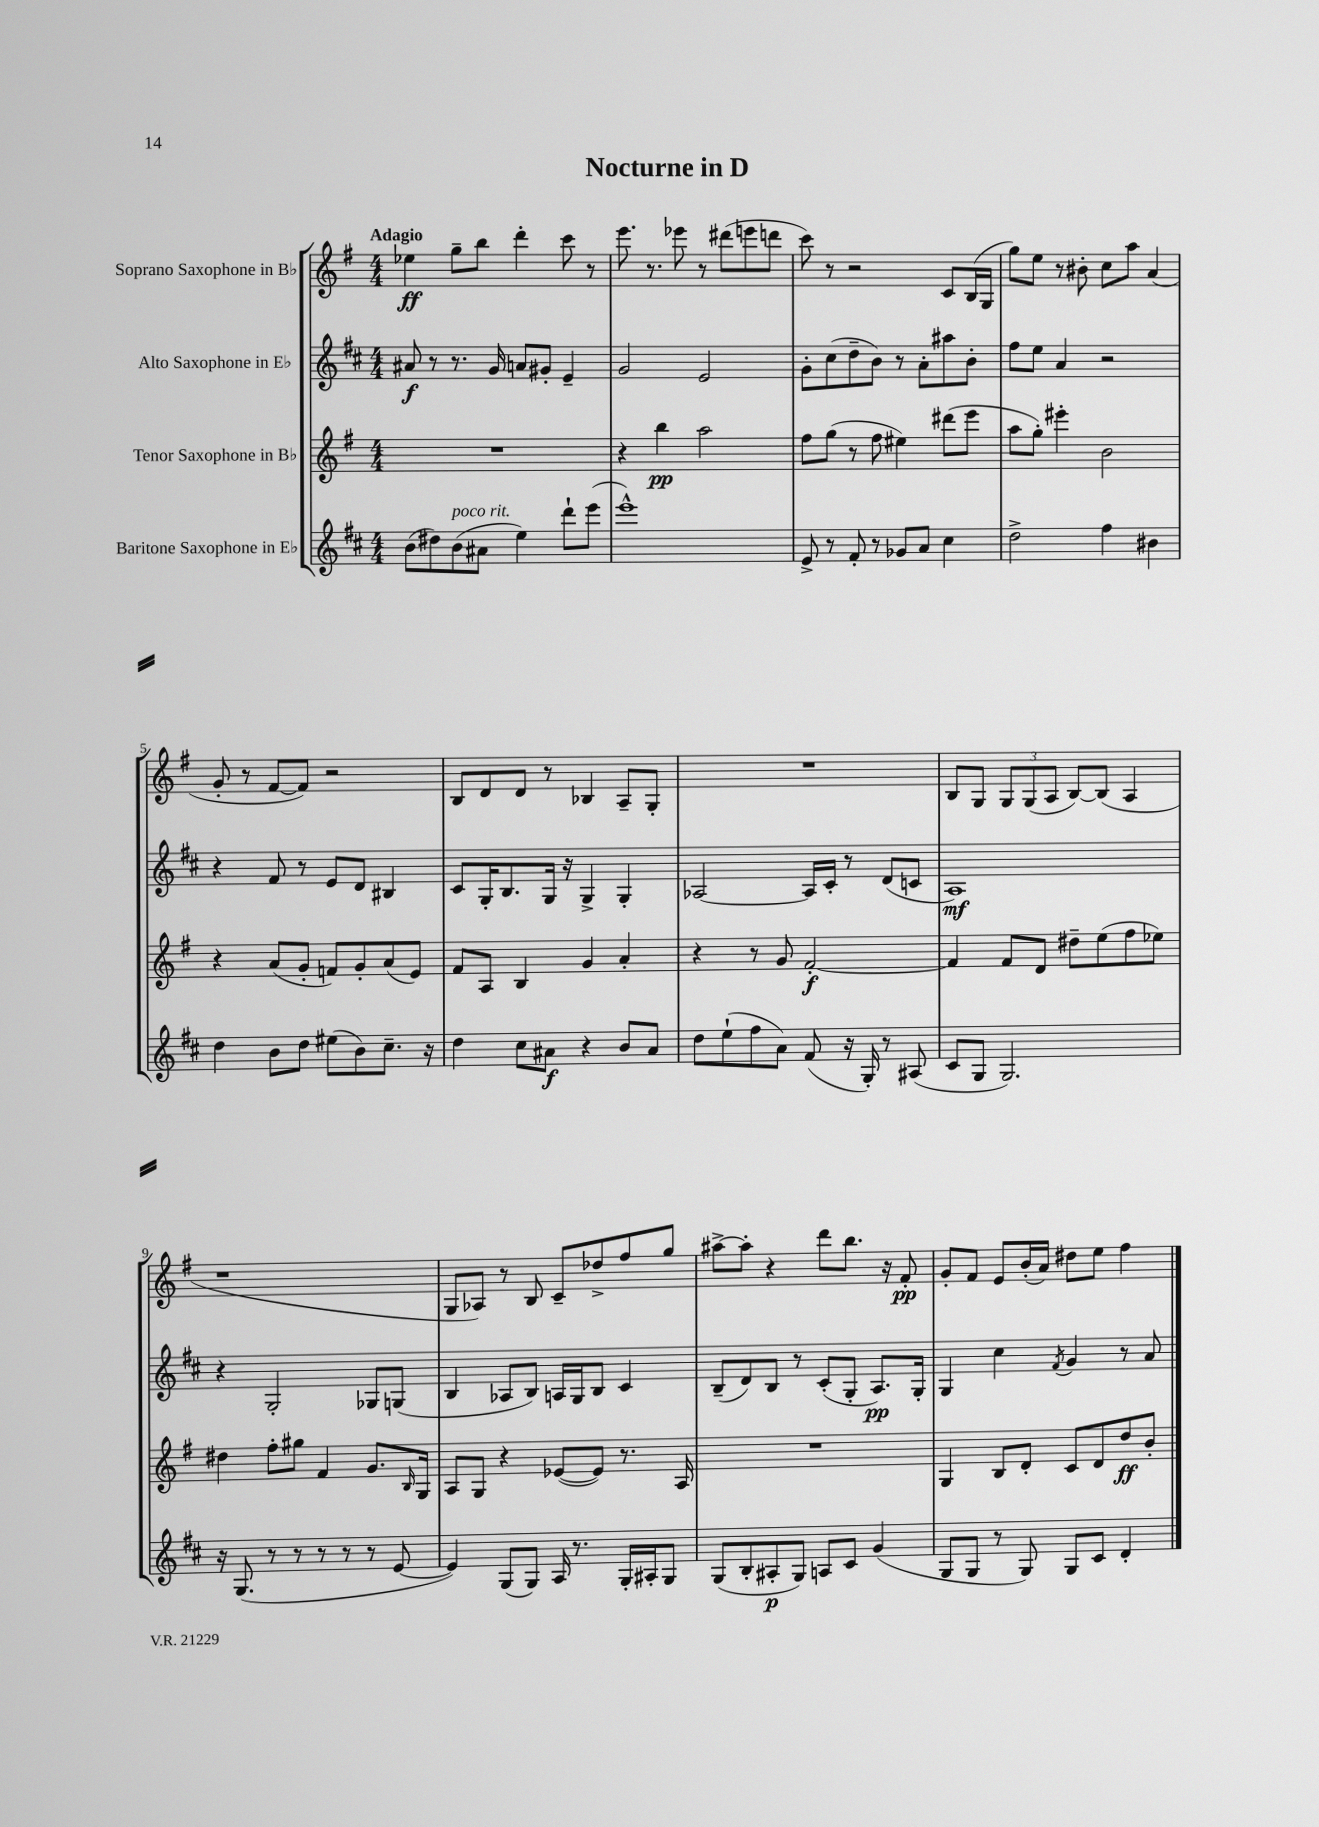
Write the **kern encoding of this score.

**kern	**kern	**kern	**kern
*staff4	*staff3	*staff2	*staff1
*clefG2	*clefG2	*clefG2	*clefG2
*k[f#c#]	*k[f#]	*k[f#c#]	*k[f#]
*M4/4	*M4/4	*M4/4	*M4/4
(8b	1r	8a#	4ee-
8dd#)	.	8r	.
(8b	.	8.r	8gg~
8a#	.	.	8bb
.	.	16g	.
4ee)	.	8a	4ddd'
.	.	8g#'	.
8ddd`	.	4e~	8ccc
(8eee	.	.	8r
=	=	=	=
1eee^^)	4r	2g	8.eee
.	.	.	8.r
.	4bb	.	.
.	.	.	8eee-
.	2aa	2e	8r
.	.	.	(8ddd#
.	.	.	8eee
.	.	.	8ddd
=	=	=	=
8e^	8ff#	8g'	8ccc)
8r	(8gg	(8cc#	8r
8f#'	8r	8dd~	2r
8r	8ff#	8b)	.
8g-	4ee#)	8r	.
8a	.	8a'	.
4cc#	(8ddd#	8aa#	8c
.	8eee	8b'	(16B
.	.	.	16G
=	=	=	=
2dd^	8aa	8ff#	8gg)
.	8gg')	8ee	8ee
.	4eee#'	4a	8r
.	.	.	8b#'
4ff#	2b	2r	8cc
.	.	.	8aa
4b#	.	.	(4a
=	=	=	=
4dd	4r	4r	8g'
.	.	.	8r
8b	(8a	8f#	[8f#
8dd	8g'	8r	8f#])
(8ee#	8f)	8e	2r
8b)	8g'	8d	.
8.cc#~	(8a	4B#	.
.	8e)	.	.
16r	.	.	.
=	=	=	=
4dd	8f#	8c#	8B
.	8A	16G'	8d
.	.	8.B	.
8cc#	4B	.	8d
8a#	.	16G	8r
.	.	16r	.
4r	4g	4G^	4B-
8b	4a'	4G'	8A~
8a#	.	.	8G'
=	=	=	=
8dd	4r	[2A-	1r
(8ee`	.	.	.
8ff#	8r	.	.
8a)	8g	.	.
(8f#	[2f#'	16A-]	.
.	.	16c#'	.
16r	.	8r	.
16G')	.	.	.
8r	.	(8d	.
(8A#	.	8c	.
=	=	=	=
8c#	4f#]	1A)	8B
8G	.	.	8G
2.G)	8f#	.	12G
.	.	.	(12G
.	8d	.	.
.	.	.	12A
.	8dd#~	.	[8B)
.	(8ee	.	(8B]
.	8ff#	.	4A
.	8ee-)	.	.
=	=	=	=
16r	4dd#	4r	1r
(8.G	.	.	.
8r	8ff#'	2G'	.
8r	8gg#	.	.
8r	4f#	.	.
8r	.	.	.
8r	8.g	8G-	.
[8e	.	(8G	.
.	16qqB	.	.
.	16G	.	.
=	=	=	=
4e])	8A	4B	8G
.	8G	.	8A-)
(8G	4r	8A-	8r
8G)	.	8B)	8B
16A	([8e-	16A	8c~
8.r	.	16G	.
.	8e-])	8B	8dd-^
16G'	8.r	4c#	8ff#
16A#'	.	.	.
8G	.	.	8gg
.	16A	.	.
=	=	=	=
(8G	1r	(8B~	[8aa#^
8B'	.	8d)	8aa#']
8A#'	.	8B	4r
8G)	.	8r	.
8A	.	(8c#'	8ddd
8c#	.	8G'	8.bb
(4g	.	8.A)	.
.	.	.	16r
.	.	.	8f#'
.	.	16G'	.
=	=	=	=
8G	4G	4G	8g'
8G	.	.	8f#
8r	8B	4cc#	8e
8G)	8d'	.	(16b'
.	.	.	16a)
.	.	8qf#	.
8G	8c	4g	8dd#
8c#	8d	.	8ee
4d'	8dd	8r	4ff#
.	8b'	8a	.
==	==	==	==
*-	*-	*-	*-
